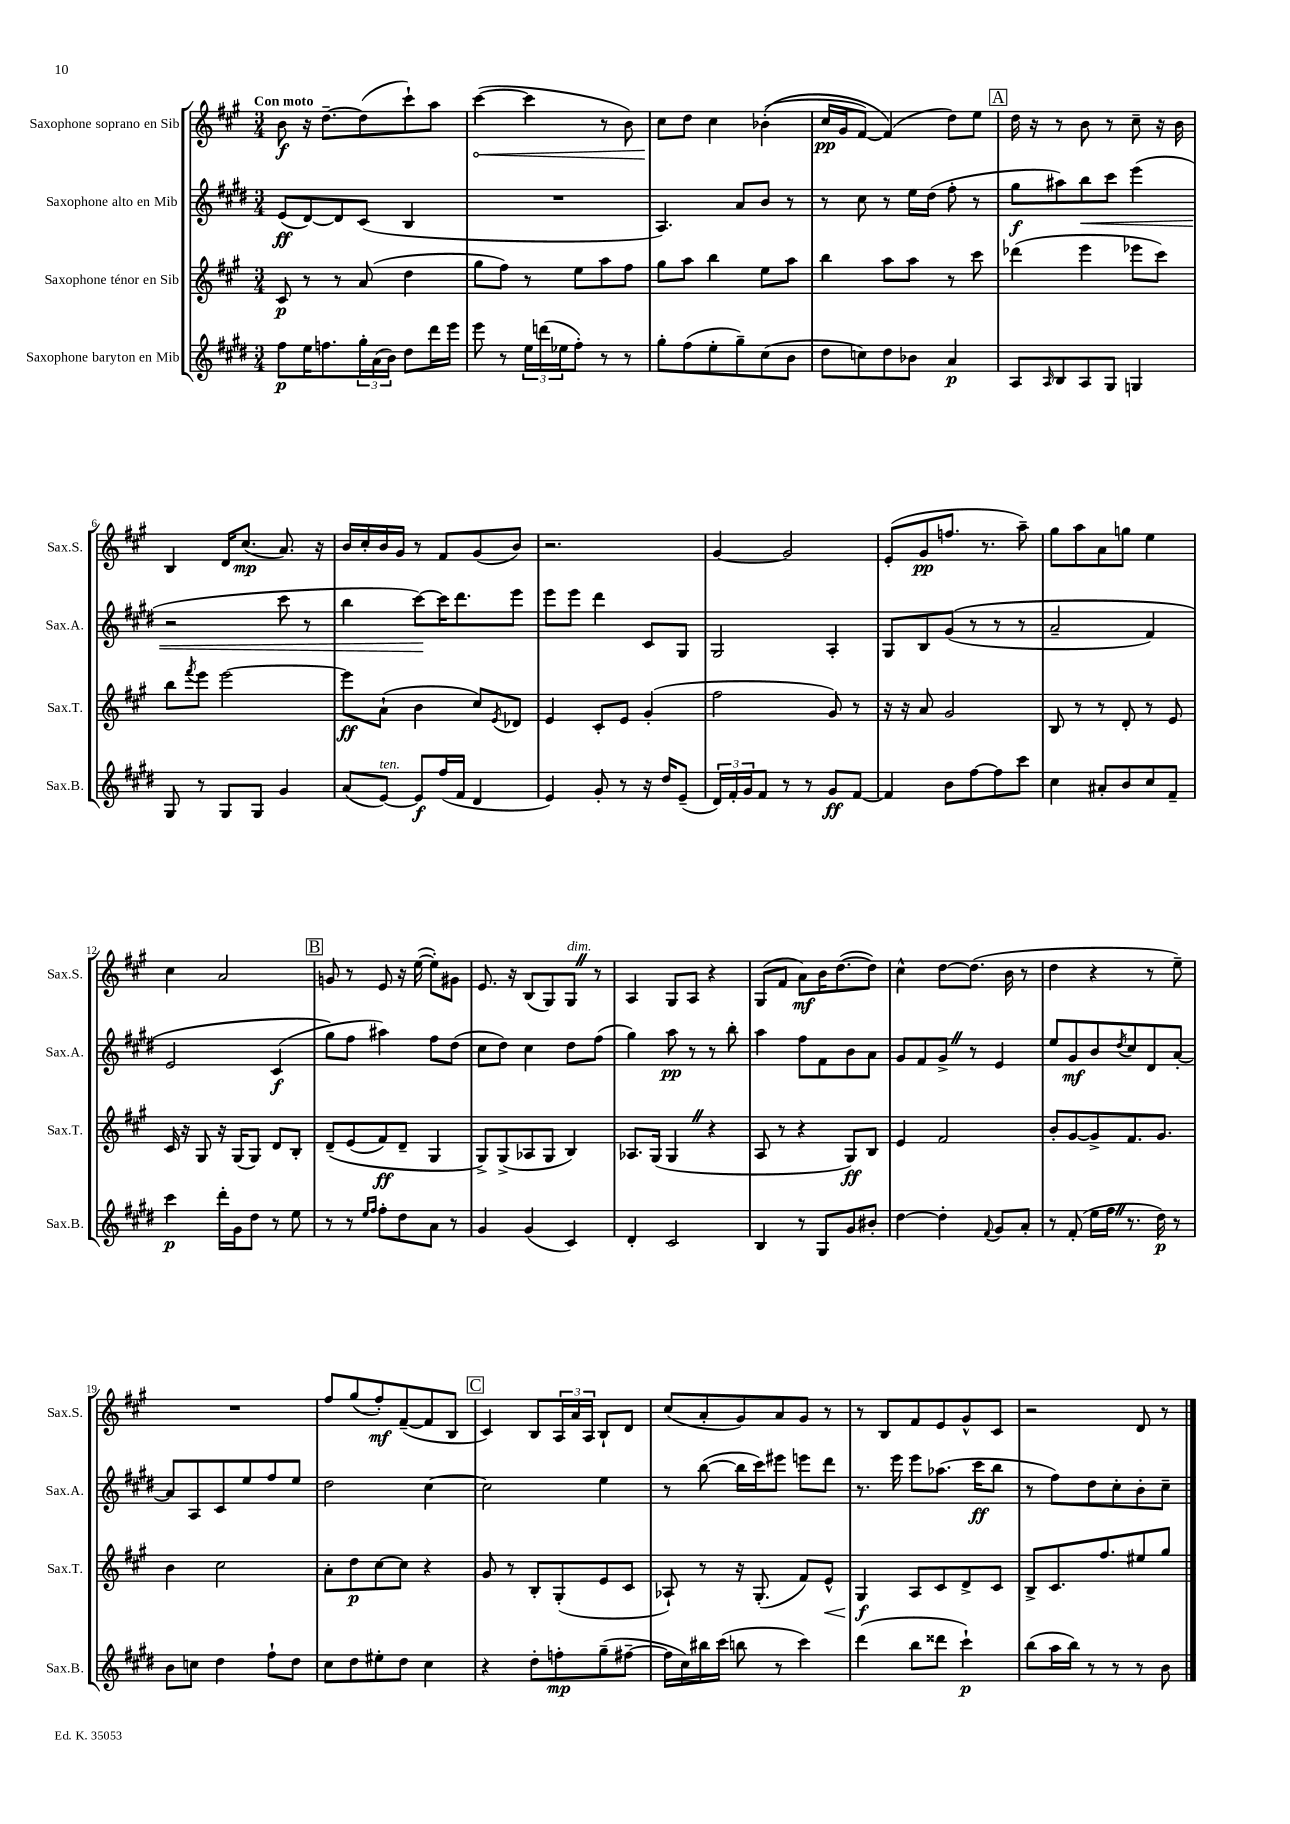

**kern	**kern	**kern	**kern
*staff4	*staff3	*staff2	*staff1
*clefG2	*clefG2	*clefG2	*clefG2
*k[f#c#g#d#]	*k[f#c#g#]	*k[f#c#g#d#]	*k[f#c#g#]
*M3/4	*M3/4	*M3/4	*M3/4
8ff#	8c#	(8e	8b
16ee	8r	[8d#)	16r
8.ff	.	.	[8.dd~
.	8r	8d#]	.
24gg#'	(8a	(8c#	(8dd]
(24a	.	.	.
24b)	.	.	.
8dd#	4dd	4B	8ccc#`)
16ddd#	.	.	8aa
16eee	.	.	.
=	=	=	=
8eee	8gg#	2.r	([4ccc#
8r	8ff#)	.	.
24ee	8r	.	4ccc#]
(24ddd	.	.	.
24ee-	.	.	.
8ff#')	8ee	.	.
8r	8aa	.	8r
8r	8ff#	.	8b)
=	=	=	=
8gg#'	8gg#	4.A)	8cc#
(8ff#	8aa	.	8dd
8ee'	4bb	.	4cc#
8gg#~)	.	8a	.
(8cc#	8ee	8b	&((4b-'
8b	8aa	8r	.
=	=	=	=
8dd#	4bb	8r	16cc#
.	.	.	16g#
8cc)	.	8cc#	[8f#)
8dd#	8aa	8r	(4f#]&)
8b-	8aa	16ee	.
.	.	(16dd#	.
4a	8r	8ff#'	8dd)
.	8ccc#	8r	8ee
=	=	=	=
8A	(4ddd-	8gg#	16dd
.	.	.	16r
16qqA	.	.	.
8B	.	8aa#)	8r
8A	4eee	8bb	8b
8G#	.	8ccc#	8r
4G	8eee-	(4eee	8cc#~
.	8ccc#)	.	16r
.	.	.	16b
=	=	=	=
8G#	8bb	2r	4B
.	8qfff#	.	.
8r	8eee	.	.
8G#	[2eee	.	16d
.	.	.	(8.cc#
8G#	.	.	.
4g#	.	8ccc#	8.a)
.	.	8r	.
.	.	.	16r
=	=	=	=
(8a	8eee]	4bb	16b
.	.	.	16cc#'
[8e)	(8a`	.	16b
.	.	.	16g#
8e]	4b	[8ccc#)	8r
(16ff#	.	16ccc#]	8f#
16f#	.	8.ddd#	.
4d#	8cc#)	.	(8g#
.	8qe	.	.
.	8d-	8eee	8b)
=	=	=	=
4e)	4e	8eee	2.r
.	.	8eee	.
8g#'	8c#'	4ddd#	.
8r	8e	.	.
16r	(4g#'	8c#	.
16dd#	.	.	.
(8e~	.	8G#	.
=	=	=	=
24d#)	2ff#	2G#	[4g#
24f#'	.	.	.
24g#	.	.	.
8f#	.	.	.
8r	.	.	2g#]
8r	.	.	.
8g#	8g#)	4A'	.
[8f#	8r	.	.
=	=	=	=
4f#]	16r	8G#	(8e'
.	16r	.	.
.	8a	8B	8g#
8b	2g#	&((8g#	8.ff
[8ff#	.	8r	.
.	.	.	8.r
8ff#]	.	8r	.
8ccc#	.	8r	8aa~)
=	=	=	=
4cc#	8B	2a~	8gg#
.	8r	.	8aa
8a#'	8r	.	8a
8b	8d'	.	8gg
8cc#	8r	4f#)	4ee
8f#~	8e	.	.
=	=	=	=
4ccc#	16c#	2e	4cc#
.	16r	.	.
.	8G#	.	.
16ddd#'	16r	.	2a
16g#	(16G#	.	.
8dd#	8G#)	.	.
8r	8d	(4c#	.
8ee	8B'	.	.
=	=	=	=
8r	&(8d~	8gg#&)	8g
8r	(8e	8ff#	8r
16qqee	.	.	.
16qqff#	.	.	.
8ff#'	8f#)	4aa#)	8e
8dd#	8d~	.	16r
.	.	.	([16ee
8a	4G#	8ff#	8ee'])
8r	.	(8dd#	8g#
=	=	=	=
4g#	8G#^&)	8cc#	8.e
.	(8G#^	8dd#)	.
.	.	.	16r
(4g#	8A-	4cc#	(8B
.	8G#	.	8G#)
4c#)	4B)	8dd#	8G#
.	.	(8ff#	8r
=	=	=	=
4d#'	8.A-	4gg#)	4A
.	(16G#	.	.
2c#	4G#	8aa	8G#
.	.	8r	8A
.	4r	8r	4r
.	.	8bb'	.
=	=	=	=
4B	8A	4aa	(8G#
.	8r	.	8f#
8r	4r	8ff#	8a)
8G#	.	8f#	16b
.	.	.	([8.dd
8g#	8G#)	8b	.
8b#'	8B	8a	8dd])
=	=	=	=
[4dd#	4e	8g#	4cc#^^
.	.	8f#	.
4dd#']	2f#	8g#^	[8dd
.	.	8r	(8.dd]
8qqf#	.	.	.
8g#	.	4e	.
.	.	.	16b
8a'	.	.	8r
=	=	=	=
8r	8b'	8ee	4dd
(8f#'	[8g#	8g#	.
16ee	8g#^]	8b	4r
16ff#	.	.	.
.	.	8qdd#	.
8.r	8.f#	8cc#	.
.	.	8d#	8r
16dd#)	8.g#	.	.
8r	.	[8a'	8ee~)
=	=	=	=
8b	4b	8a]	2.r
8cc	.	8A	.
4dd#	2cc#	8c#	.
.	.	8ee	.
8ff#`	.	8ff#	.
8dd#	.	8ee	.
=	=	=	=
8cc#	8a'	2dd#	8ff#
8dd#	8dd	.	(8gg#
8ee#'	[8cc#	.	8ff#')
8dd#	8cc#]	.	([8f#~
4cc#	4r	[4cc#	8f#]
.	.	.	8B
=	=	=	=
4r	8g#	2cc#]	4c#)
.	8r	.	.
8dd#'	8B'	.	8B
8ff'	(8G#'	.	24A
.	.	.	24a
.	.	.	24A
(8gg#~	8e	4ee	8B`
[8ff#~	8c#	.	8d
=	=	=	=
16ff#]	8A-`)	8r	(8cc#
16cc#)	.	.	.
16bb#	8r	([8bb	8a'
(16ccc#	.	.	.
8bb	16r	16bb]	8g#)
.	(8.G#'	16ccc#)	.
8r	.	8eee#	8a
4ccc#)	8f#)	8eee	8g#
.	8e^^	8ddd#	8r
=	=	=	=
(4ddd#	4G#	8.r	8r
.	.	.	8B
.	.	16eee	.
8bb	8A	8eee	8f#
8ddd##	8c#	(8.aa-	8e
4ccc#`)	8d^	.	8g#^^
.	.	16ccc#	.
.	8c#	8bb	8c#
=	=	=	=
(8bb	8B^	8r	2r
16aa	8.c#	8ff#)	.
16bb)	.	.	.
8r	.	8dd#	.
.	8.ff#	.	.
8r	.	8cc#'	.
8r	8ee#	8b'	8d
8b	8gg#	8cc#~	8r
==	==	==	==
*-	*-	*-	*-
